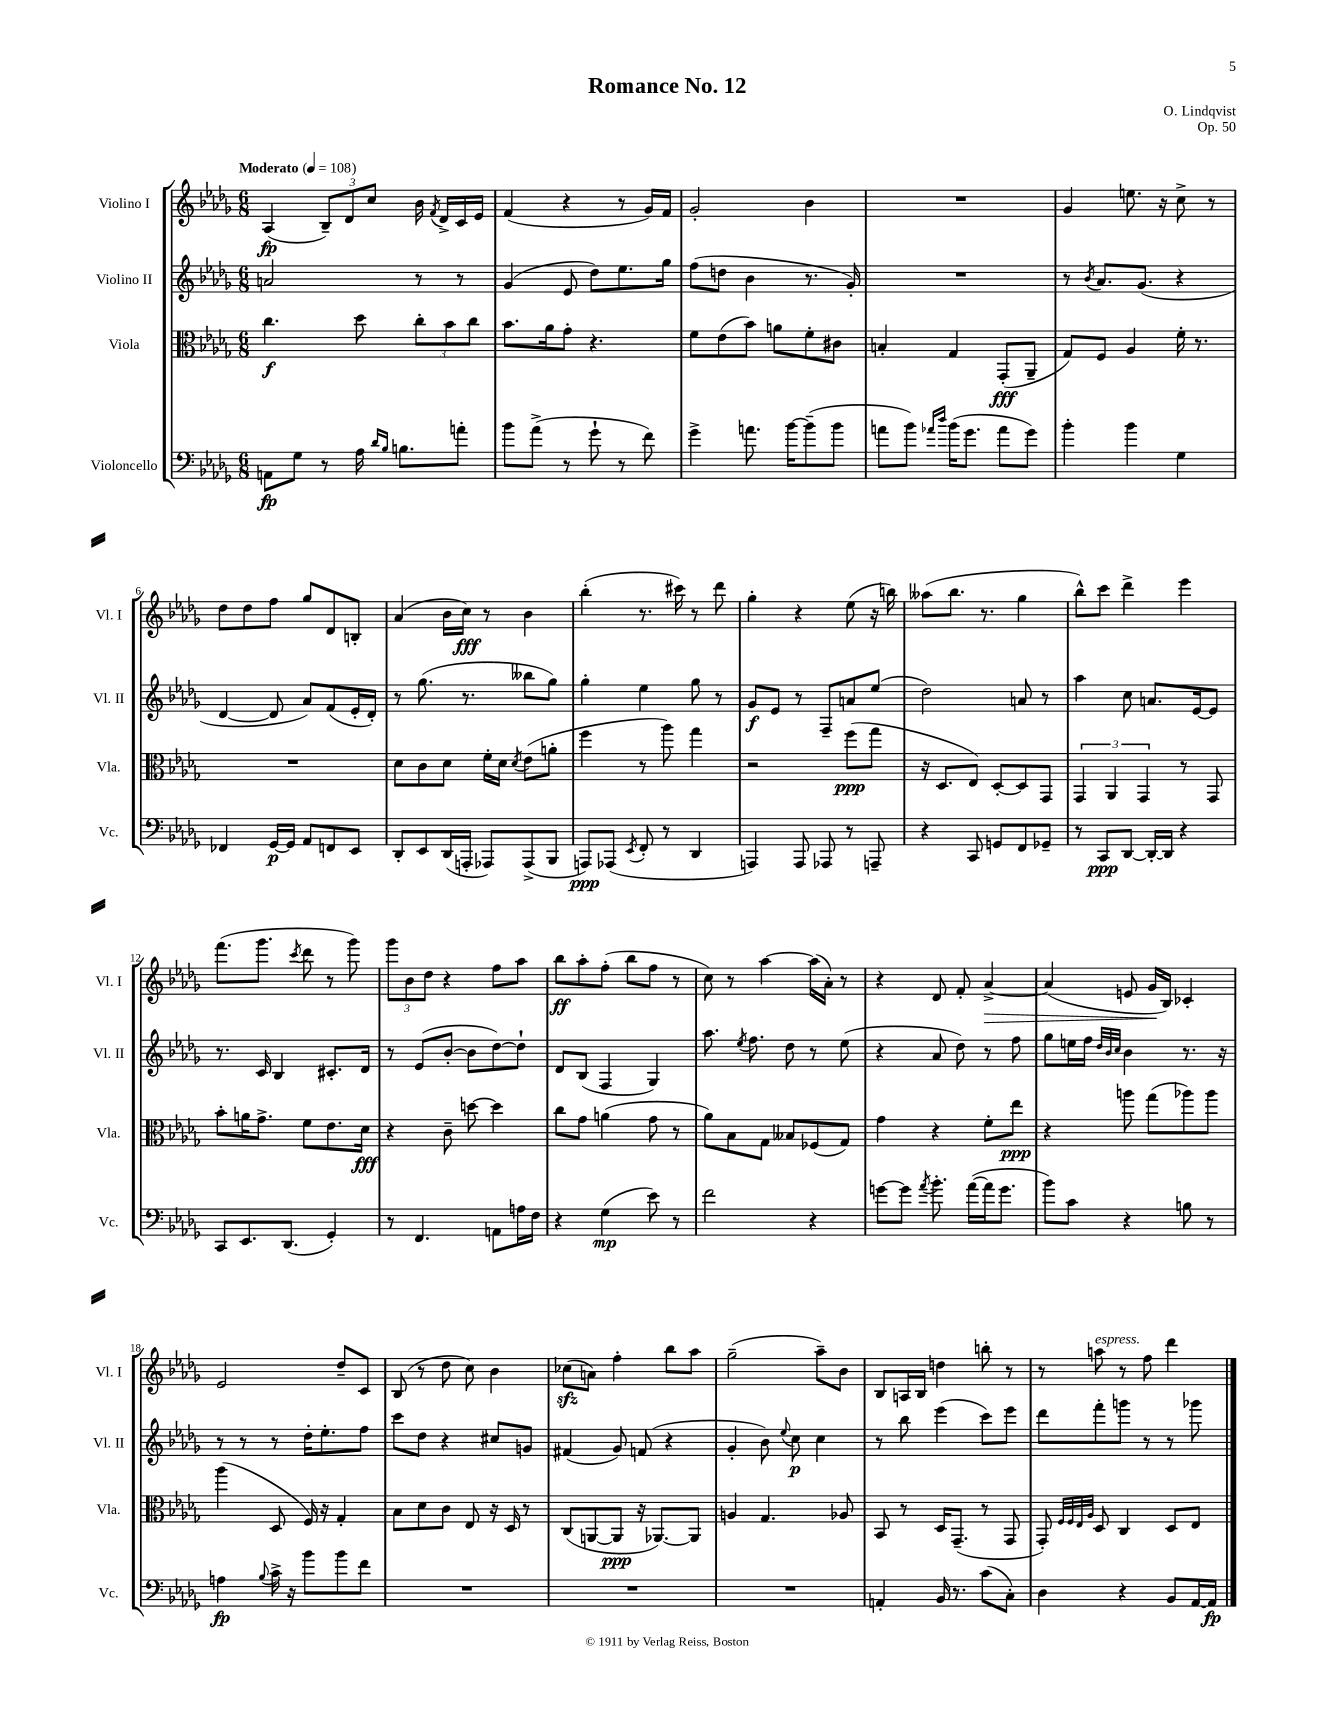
\header { title = "Romance No. 12" composer = "O. Lindqvist" opus = "Op. 50" }
<<
\new StaffGroup <<
\new Staff = "s0" \with { instrumentName = "Violino I" shortInstrumentName = "Vl. I" } {
    \clef treble \key des \major \numericTimeSignature \time 6/8 \tempo "Moderato" 4 = 108
    \autoBeamOff aes4\fp( \tuplet 3/2 { bes8[--) des'8 c''8] } bes'16 \acciaccatura { f'8 } des'16[-> c'16 ees'16] |
    f'4( r4 r8 ges'16[) f'16] |
    ges'2-. bes'4 |
    R2. |
    ges'4 e''8. r16 c''8-> r8 |
    des''8[ des''8 f''8] ges''8[ des'8 b8]-. |
    aes'4( bes'16[ c''16]\fff) r8 bes'4 |
    bes''4-.( r8. cis'''16) r8 des'''8 |
    ges''4-. r4 ees''8( r16 b''16) |
    aeses''8[( bes''8.] r8. ges''4 |
    bes''8[-^) c'''8] des'''4-> ees'''4 |
    f'''8.[( ges'''8.] \acciaccatura { c'''8 } des'''8 r8 ges'''8) |
    \tuplet 3/2 { ges'''8[ bes'8 des''8] } r4 f''8[ aes''8] |
    bes''8[\ff aes''8-. f''8]-.( bes''8[ f''8] r8 |
    c''8) r8 aes''4~ aes''16[( aes'16]-.) r8 |
    r4 des'8 f'8-. aes'4~->\> |
    aes'4( e'8 ges'16[\! bes16]) ces'4-. |
    ees'2 des''8[-- c'8] |
    bes8( r8 des''8 c''8) bes'4 |
    ces''8[\sfz( a'8]) f''4-. bes''8[ aes''8] |
    ges''2--( aes''8[--) bes'8] |
    bes8[ a16 bes16] d''4 b''8-. r8 |
    r8 a''8^\markup { \italic "espress." } r8 f''8 des'''4 \bar "|." |
}
\new Staff = "s1" \with { instrumentName = "Violino II" shortInstrumentName = "Vl. II" } {
    \clef treble \key des \major \numericTimeSignature \time 6/8
    \autoBeamOff a'2 r8 r8 |
    ges'4( ees'8 des''8[) ees''8. ges''16] |
    f''8[( d''8] bes'4 r8. ges'16-.) |
    R2. |
    r8 \acciaccatura { bes'8 } aes'8.[ ges'8.]( r4 |
    des'4~ des'8 aes'8[) f'8( ees'16-. des'16]-.) |
    r8 ges''8.( r8. beses''8[ ges''8]) |
    ges''4-. ees''4 ges''8 r8 |
    ges'8[\f ees'8] r8 f8[-- a'8 ees''8]( |
    des''2) a'8 r8 |
    aes''4 c''8 a'8.[ ees'16~ ees'8] |
    r8. c'16 bes4 cis'8.[-. des'16] |
    r8 ees'8[( bes'8]~-. bes'8[ des''8~) des''8]-! |
    des'8[ bes8]( f4 ges4) |
    aes''8. \acciaccatura { ees''8 } f''8. des''8 r8 ees''8( |
    r4 aes'8 des''8) r8 f''8 |
    ges''8[ e''16 f''16] \grace { des''32[ bes'32 c''32] } bes'4 r8. r16 |
    r8 r8 r8 des''16[-. ees''8.-. f''8] |
    c'''8[ des''8] r4 cis''8[ g'8] |
    fis'4( ges'8) f'8( r4 |
    ges'4-. bes'8) \appoggiatura { ees''8 } c''8\p c''4 |
    r8 bes''8 ees'''4( c'''8[) ees'''8] |
    des'''8[ f'''8-. g'''8] r8 r8 ges'''8 \bar "|." |
}
\new Staff = "s2" \with { instrumentName = "Viola" shortInstrumentName = "Vla." } {
    \clef alto \key des \major \numericTimeSignature \time 6/8
    \autoBeamOff c''4.\f des''8 \tuplet 3/2 { c''8[-. bes'8 c''8] } |
    bes'8.[ aes'16 ges'8]-. r4. |
    f'8[ ees'8( bes'8]) a'8[ f'8-. cis'8] |
    b4-. ges4 ges,8[-.\fff( aes,8]-- |
    ges8[) f8] aes4 f'16-. r8. |
    R2. |
    des'8[ c'8 des'8] f'16[-. des'16] \acciaccatura { des'8 } ees'8[( a'8]-. |
    f''4 r8 aes''8) ges''4 |
    r2 f''8[\ppp( ges''8] |
    r16 des8.[ ees8]) des8[~-. des8 ges,8] |
    \tuplet 3/2 { ges,4 aes,4 ges,4 } r8 ges,8 |
    bes'8[-. a'16 ges'8.]-> f'8[ ees'8. des'16]\fff |
    r4 c'8-- d''8~ d''4 |
    c''8[ ges'8] a'4( ges'8 r8 |
    aes'8[) bes8 ges8] beses8[ fes8( ges8]) |
    ges'4 r4 f'8[-. ees''8]\ppp |
    r4 a''8 ges''8[( aes''8) aes''8] |
    aes''4( des8 f16) r16 ges4-. |
    bes8[ des'8 c'8] ees8 r16 des16 r8 |
    c8[( a,8~ a,8]\ppp r16 aes,8.[~) aes,8] |
    a4 ges4. aes8 |
    bes,8 r8 des16[ ges,8.]--( r8 ges,8 |
    ges,8-.) \grace { f32[ f32 ees32 aes32] } des8 c4 des8[ ees8] \bar "|." |
}
\new Staff = "s3" \with { instrumentName = "Violoncello" shortInstrumentName = "Vc." } {
    \clef bass \key des \major \numericTimeSignature \time 6/8
    \autoBeamOff a,8[\fp ges8] r8 aes16 \grace { des'16[ bes16] } b8.[ a'8]-. |
    bes'8[ aes'8]->( r8 ges'8-! r8 f'8) |
    ges'4-> a'8. bes'16[~ bes'8--( bes'8] |
    a'8[ bes'8]) \grace { aes'16[ des''16] } bes'16[( ges'8.] aes'8[ ges'8]) |
    bes'4-. bes'4 ges4 |
    fes,4 ges,16[~\p ges,16] aes,8[ f,8 ees,8] |
    des,8[-. ees,8 des,16( a,,16]-. aes,,8[) aes,,8->( bes,,8] |
    a,,8[\ppp) aes,,8]( \acciaccatura { ees,8 } f,8-. r8 des,4 |
    a,,4) a,,8 aes,,8 r8 a,,8-- |
    r4 c,8 g,8[ f,8 ges,8]-- |
    r8 c,8[\ppp des,8]~ des,16[~-. des,16] r4 |
    c,8[ ees,8. des,8.]( ges,4-.) |
    r8 f,4. a,8[ a16 f16] |
    r4 ges4\mp( ees'8) r8 |
    f'2 r4 |
    g'8[~ g'8] \acciaccatura { aes'8 } bes'8.-. aes'16[~( aes'16 g'8.] |
    bes'8[) c'8] r4 b8 r8 |
    a4\fp \appoggiatura { bes8 } c'16-> r16 bes'8[ bes'8 f'8] |
    R2. |
    R2. |
    R2. |
    a,4-. bes,16 r8. c'8[( c8]-.) |
    des4 r4 bes,8[ aes,16~ aes,16]\fp \bar "|." |
}
>>
>>
